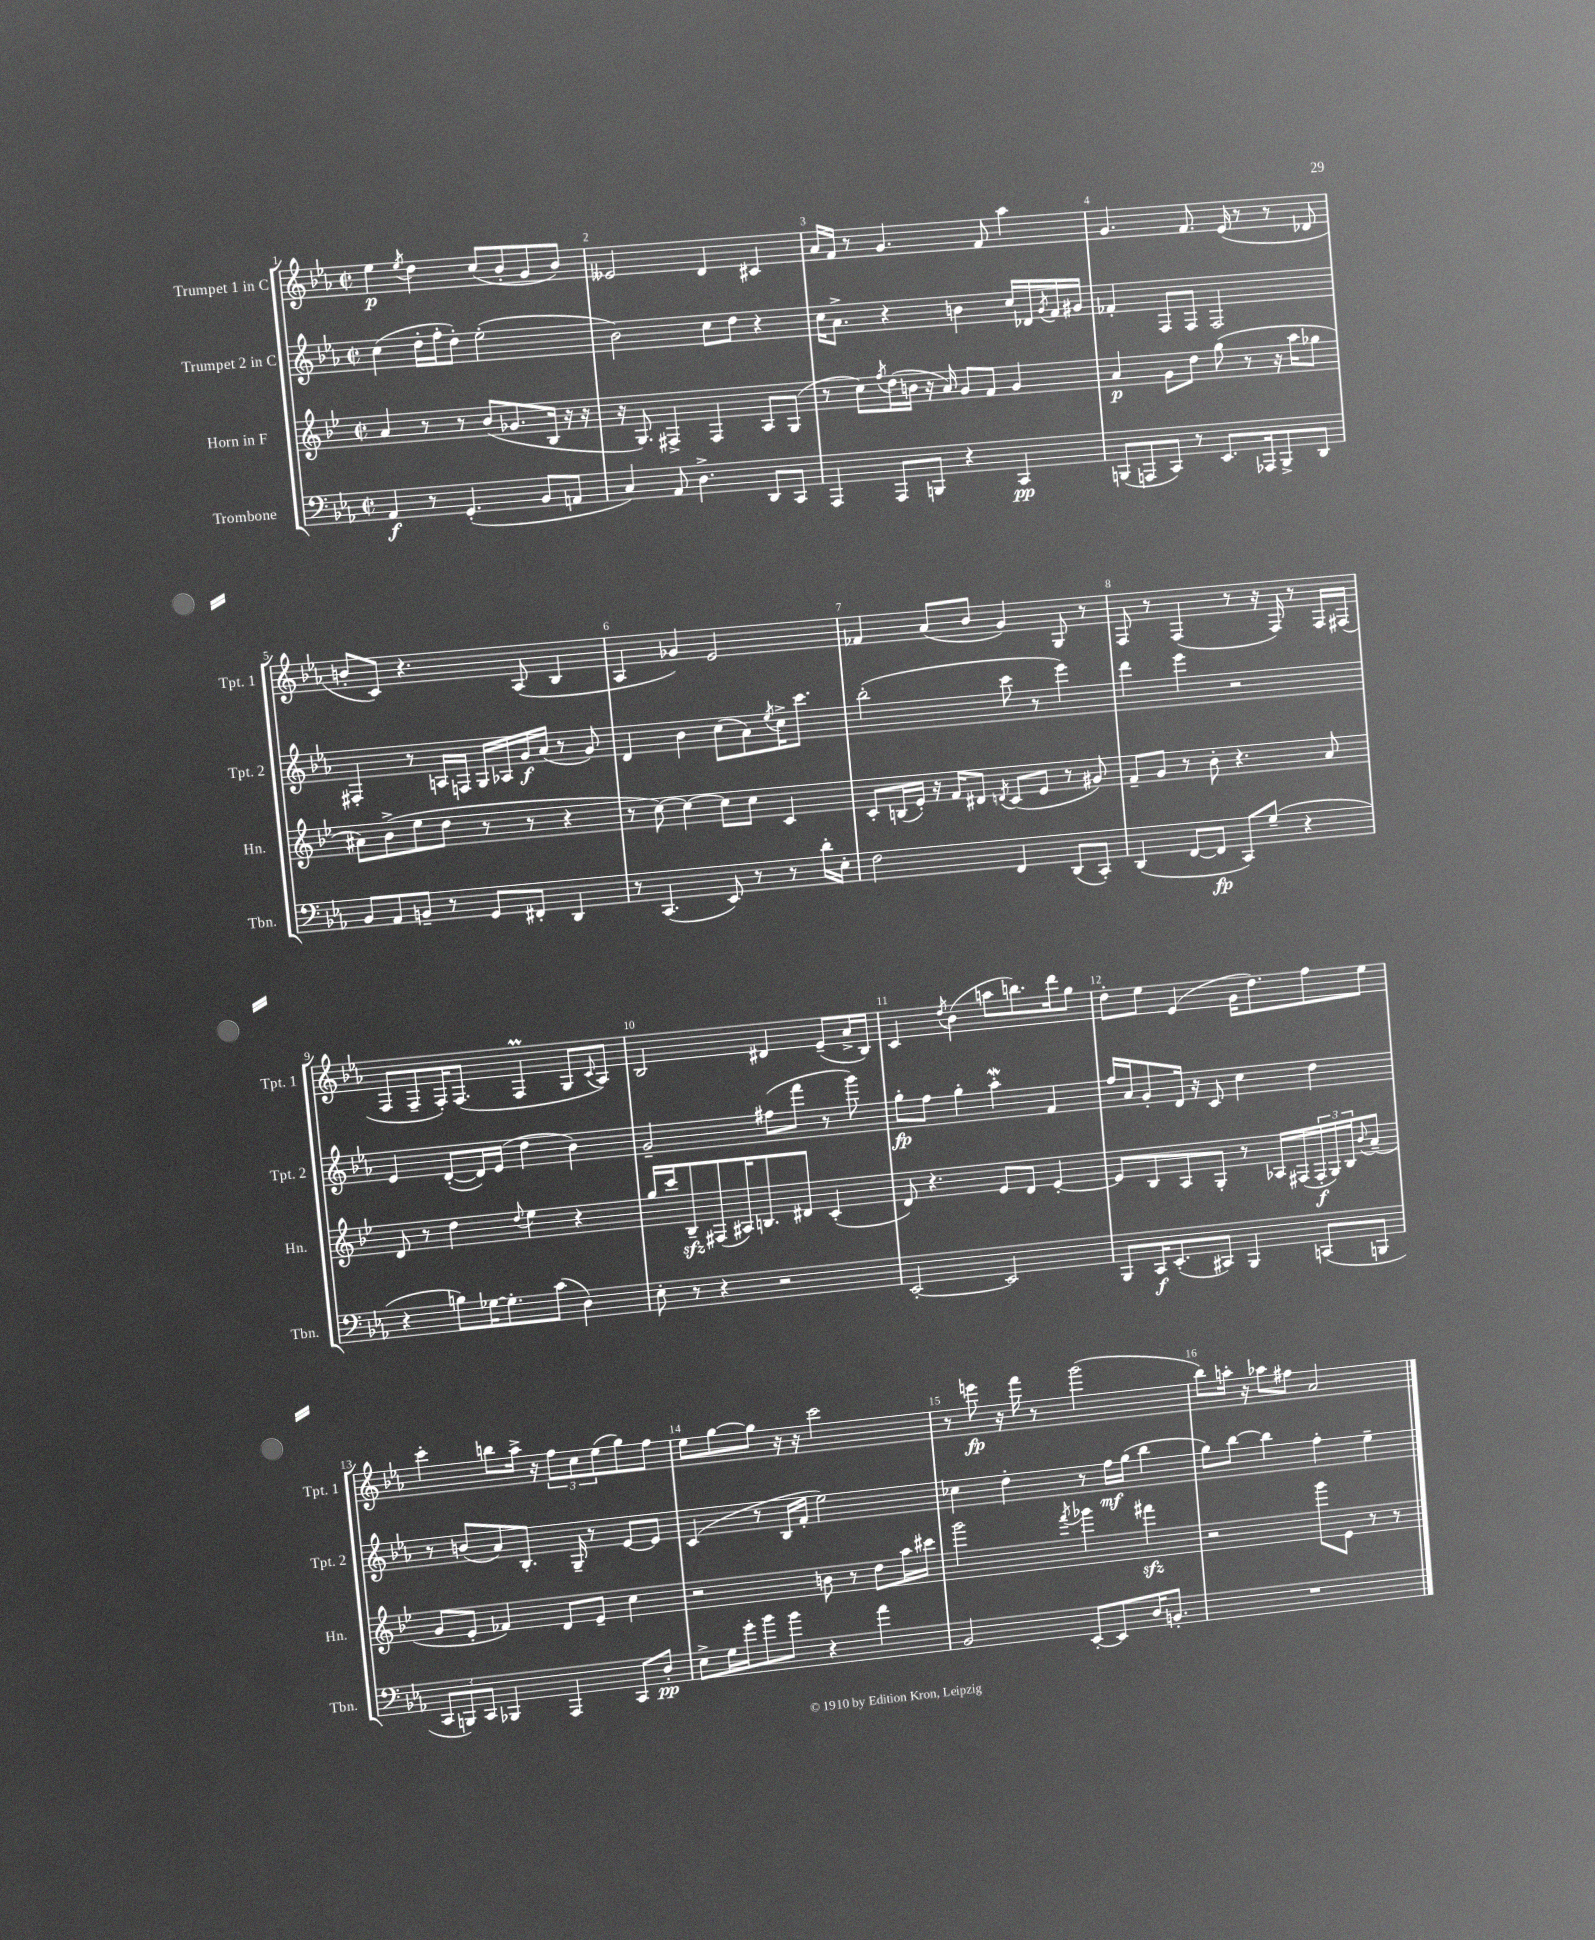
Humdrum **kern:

**kern	**kern	**kern	**kern
*staff4	*staff3	*staff2	*staff1
*clefF4	*clefG2	*clefG2	*clefG2
*k[b-e-a-]	*k[b-e-]	*k[b-e-a-]	*k[b-e-a-]
*M2/2	*M2/2	*M2/2	*M2/2
*met(c|)	*met(c|)	*met(c|)	*met(c|)
4AA-	4a	(4cc	4ee-
.	.	.	8qee-
8r	8r	16dd'	4dd
.	.	16ff'	.
(4.GG'	8r	8dd')	.
.	(8b-	(2ee-'	(8cc
.	8.g-	.	8b-'
8BB-	.	.	8g
.	16B-	.	.
8AA	16r	.	8b-)
.	16r	.	.
=	=	=	=
4C)	16r	2b-)	2e--
.	8.G)	.	.
8AA-	4F#^	.	.
4.D^	.	.	.
.	4F#	8cc	4d
.	.	8dd	.
8DD	8A	4r	4c#
8CC	(8G	.	.
=	=	=	=
4AAA-	8r	16cc	16a-
.	.	8.a-^	16f
.	8cc)	.	8r
.	8qff	.	.
8AAA-	(16dd	4r	4.g
.	16b	.	.
8BBB	16r	.	.
.	16a)	.	.
4r	8g	4b	.
.	8f	.	8f
4CC	4g	16cc	4aa-
.	.	16d-	.
.	.	8qg	.
.	.	16f	.
.	.	16g#	.
=	=	=	=
(8BBB	4a	4f-'	4.g
8AAA	.	.	.
8CC)	8g	8F	.
8r	8dd	8F	8.f
8.EE-	(8gg	2F	.
.	.	.	(16e-
.	8r	.	8r
16AAA-	.	.	.
8BBB^	16r	.	8r
.	16aa	.	.
8DD	8gg-	.	8d-
=	=	=	=
8BB-	8a#)	4F#'	8b'
8AA-	(8b-^	.	8c)
8BB~	8ee-	8r	4.r
8r	8dd	16A	.
.	.	16F	.
8GG	8r	16G	.
.	.	16A-	.
8FF#'	8r	16g	(8A-
.	.	(16a-	.
4DD	4r	8r	4B-
.	.	8g)	.
=	=	=	=
8r	8r	4d	4A-
(4.CC	[8cc)	.	.
.	4cc_	4b-	4g-)
8EE-)	8cc]	(8cc	2e-
8r	8cc	8a-)	.
.	.	8qee-	.
8r	4c	16cc^	.
.	.	8.ccc	.
16d'	.	.	.
16E-'	.	.	.
=	=	=	=
2F	8c'	(2bb-'	4f-
.	(16B	.	.
.	16e-')	.	.
.	16r	.	(8a-
.	16f	.	.
.	8d#	.	8b-
.	8qd	.	.
4FF	(8c	8ccc	4g)
.	8e-	8r	.
(8DD	8r	4eee-)	8G
8CC')	8g#)	.	8r
=	=	=	=
(4DD	8f~	4ddd	8F
.	8g	.	8r
[8FF	8r	4eee-	(4F
8FF]	8b-'	.	.
8CC)	4.r	2r	8r
(8G~	.	.	16r
.	.	.	16F)
4r	.	.	8r
.	8a	.	16F
.	.	.	(16F#
=	=	=	=
4r	8d	4e-	8F
.	8r	.	8F~
8B)	4dd	([8d'	16F')
.	.	.	(8.F
[16G-	.	16d])	.
8.G-']	.	(16e-	.
.	8qqdd	.	.
.	4ee-	4dd	4F
(8c	.	.	.
4D)	4r	4b-)	8G
.	.	.	8qqc
.	.	.	8A-)
=	=	=	=
8E-'	16gg	2g~	2B-
.	16ccc	.	.
8r	8B-~	.	.
4r	(8F#	.	.
.	16A#)	.	.
.	8.B	.	.
2r	.	(8ff#	4d#
.	8d#	8fff	.
.	(4c'	8r	(8e-~
.	.	8ggg)	16a-^
.	.	.	16B-)
=	=	=	=
[2EE-'	8d)	8gg'	4c
.	4.r	8ff	.
.	.	.	8qdd
.	.	4gg'	(4b-
2EE-]	8e-	4aa-'	8aa
.	8d	.	8.bb)
.	[4e-'	4f	.
.	.	.	16ddd
.	.	.	8gg
=	=	=	=
8BBB-	8e-]	16ff	8dd'
.	.	16a-	.
16CC	8B-	8g'	8ee-
(8.EE-'	.	.	.
.	8A	16d	(4e-
.	.	16r	.
8CC#)	8G'	8c	.
4BBB-	8r	4cc	16g
.	.	.	8.dd)
.	16A-	.	.
.	(16F#	.	.
(8CC	24F#'	4dd	8ff
.	24G)	.	.
.	24B-	.	.
.	8qqb-	.	.
8BBB	(8a~	.	8ee-
=	=	=	=
12CC	8g	8r	4ccc'
12BBB)	.	.	.
.	8e-'	(8b	.
12CC	.	.	.
4BBB-	4f-)	8a-)	8bb
.	.	8.B-'	16aa-^
.	.	.	16r
4AAA-	8d	.	12ff
.	.	16G~	.
.	.	.	12cc
.	8e-~	8r	.
.	.	.	(12ee-
8CC	4cc	[8e-	8gg)
8D'	.	8e-]	8ff
=	=	=	=
8E-^	2r	(4c	8ee-
16G	.	.	[8gg
16g'	.	.	.
8b-	.	8r	8gg]
8b-	.	16B-	16r
.	.	16f'	16r
4r	8b	2ee-)	2ccc
.	8r	.	.
4a-	8dd	.	.
.	16aa	.	.
.	16ccc#	.	.
=	=	=	=
2BB-	2ggg	4cc-	8r
.	.	.	8eee
.	.	4dd'	16r
.	.	.	16fff
.	.	.	8r
.	8qfff	.	.
[8EE-'	4ggg-	8r	(2ggg
8EE-]	.	16ff	.
.	.	(16gg	.
16D	4fff#	4bb-	.
8.BB'	.	.	.
=	=	=	=
1r	2r	8gg)	8bb-)
.	.	[8bb-	16aa'
.	.	.	16r
.	.	4bb-]	8aa-
.	.	.	8ff#
.	8ggg	4ff'	2a-
.	8e-	.	.
.	8r	4ee-~	.
.	8r	.	.
==	==	==	==
*-	*-	*-	*-
